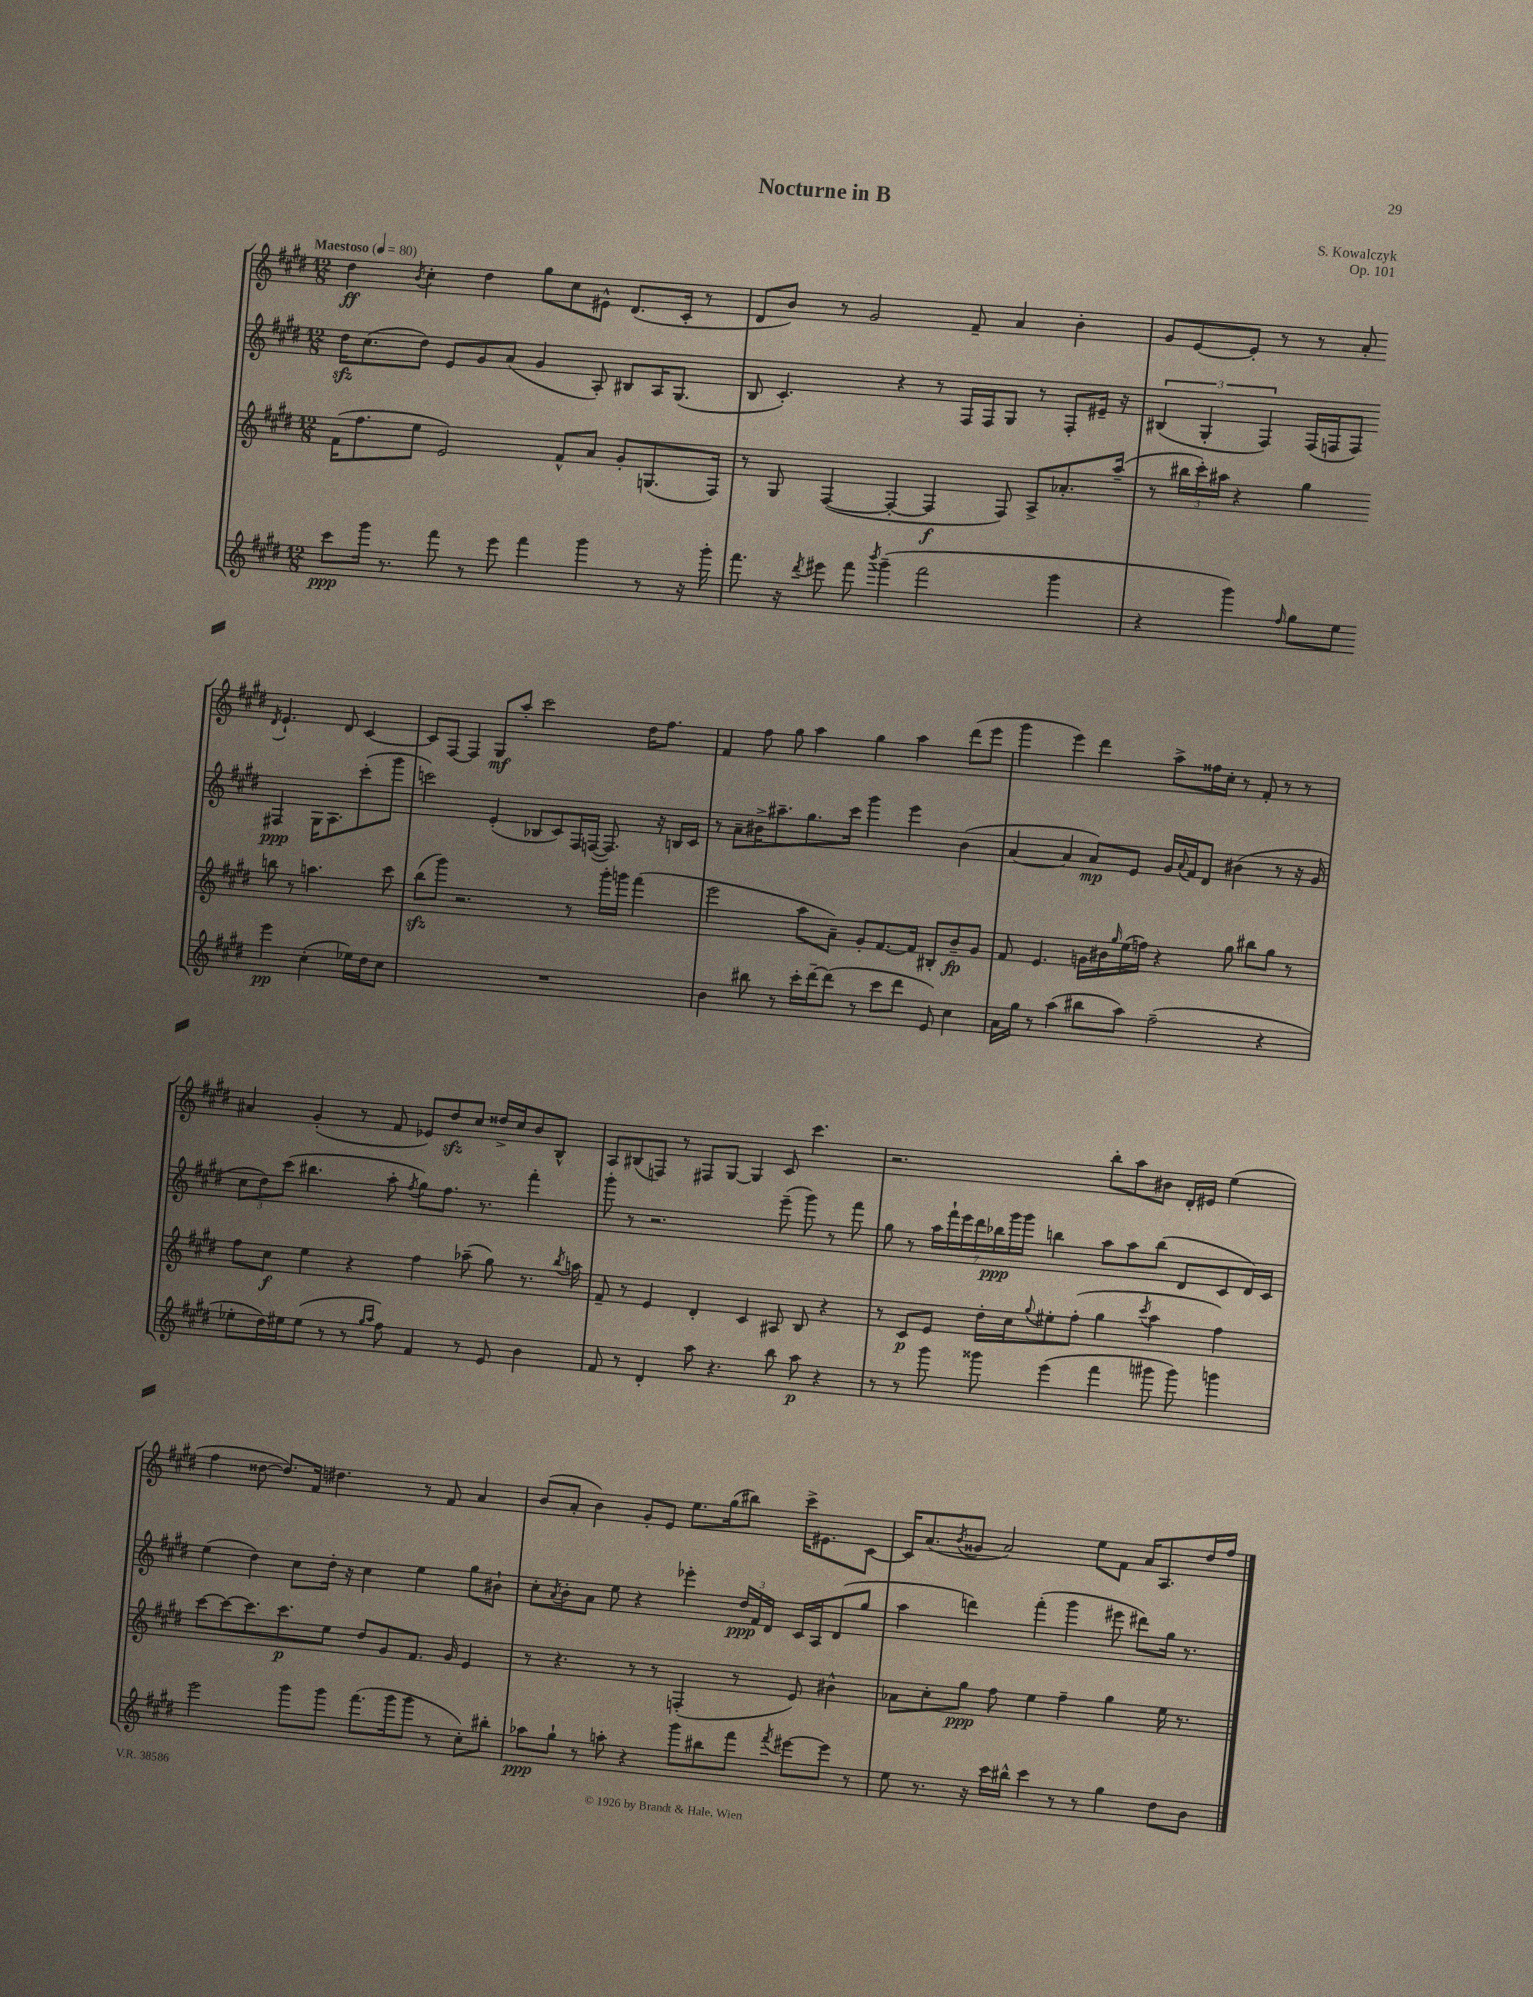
\header { title = "Nocturne in B" composer = "S. Kowalczyk" opus = "Op. 101" }
<<
\new StaffGroup <<
\new Staff = "s0" {
    \clef treble \key e \major \numericTimeSignature \time 12/8 \tempo "Maestoso" 4 = 80
    dis''4\ff \acciaccatura { b'8 } cis''4-. dis''4 gis''8 cis''8 eis'8-^ dis'8.( cis'16-. r8 |
    dis'8 b'8) r8 gis'2 fis'8-- a'4 b'4-. |
    gis'8 e'8~ e'8-. r8 r8 a'8-. \acciaccatura { dis'8 } e'4.-! dis'8 cis'4~ |
    cis'8 fis8~ fis4 gis8\mf a''8-. cis'''2 dis''16 fis''8. |
    fis'4 fis''8 gis''8 a''4 gis''4 a''4 dis'''8( e'''8 |
    gis'''4 e'''4) dis'''4 a''8-> fisis''16 cis''16-. r8 fis'8-. r8 r8 |
    ais'4 gis'4-.( r8 fis'8 ees'8) dis''8\sfz cis''8 disis''16-> cis''16 b'8 b8-^ |
    a8 bis8( f8) r8 fis8 gis8~ gis4 cis'8 cis'''4. |
    r2. b''8-. a''8 bis'8 dis'16-. eis'16 e''4( |
    fis''4 disis''8~ disis''8.) fis'16 dis''4. r8 fis'8 a'4 |
    b'8( a'8-. b'4) gis'8-. e'8 e''8. gis''16( bis''8) cis'''16-> eis'8. cis'8~ |
    cis'16 a'8.( \acciaccatura { b'8 } gisis'8 a'2) e''8 fis'8 a'16 a8. dis''16 fis''16 \bar "|." |
}
\new Staff = "s1" {
    \clef treble \key e \major \numericTimeSignature \time 12/8
    dis''16\sfz cis''8.( dis''8) e'8 gis'8 a'8( gis'4 a8-.) bis8 a16 gis8.( |
    b8 cis'4.-.) r4 r8 fis16 fis16 gis8 r8 fis8-. eis'16-- r16 |
    \tuplet 3/2 { bis4( gis4-. fis4) } fis16( f16 f8) fis4\ppp gis16 a8. cis'''8-.( gis'''8 |
    c'''2) e'4-.( bes8 cis'8) fis16 f16~( f8.) r16 b16 cis'16 |
    r8 a'8-- bis'16-> ais''8.-- gis''8. cis'''16 gis'''4 e'''4 bis'4( |
    a'4~ a'4 a'8\mp) e'8 gis'16 \appoggiatura { a'8 } fis'16 dis'8 bis'4( r8 r16 gis'16 |
    \tuplet 3/2 { cis''8 dis''8) cis'''8( } bis''4. a''8-. \acciaccatura { fis''8 } gis''8) fis''8. r8. fis'''4-. |
    gis'''8-. r8 r2. e'''8--( gis'''8) r8 fis'''8 |
    gis''8 r8 \tuplet 7/4 { a''16 fis'''16-! e'''16 dis'''16 bes''16\ppp gis'''16 gis'''16 } b''4 a''8 a''8 b''8( dis'8 cis'8 dis'16) cis'16 |
    e''4( dis''4) cis''8 dis''16-. r16 cis''4 e''4 gis''8 bis'8-! |
    cis''8-. \acciaccatura { a'8 } b'8-. a'8 e''8 r4 ees'''4-. \tuplet 3/2 { dis''16\ppp fis'16 dis'16 } cis'16 a16 dis'8( gis''8 |
    a''4 d'''4) fis'''4-.( gis'''4 eis'''8 dis'''8) gis''16 r8. \bar "|." |
}
\new Staff = "s2" {
    \clef treble \key e \major \numericTimeSignature \time 12/8
    fis'16( fis''8. e''8 e'2) fis'8-^ a'8 gis'8-. g8.( fis16) |
    r8 gis8 fis4~( fis4~-. fis4\f fis8) a8-> aes'8.-. a''16--( |
    r8 \tuplet 3/2 { bis''16 cis'''16-.) ais''16 } r4 gis''4 b''8 r8 a''4. cis'''8 |
    b''8\sfz( gis'''8) r2. r8 gis'''16-. g'''16 fis'''4( |
    e'''2 a''8 a'8--) gis'8-. fis'8.~ fis'16 bis8-. b'8--\fp gis'8 |
    fis'8 e'4. g'16 bis'16 \grace { gis''16 } e''16( f''16) r4 gis''8 bis''8 gis''8 r8 |
    fis''8 cis''8\f e''4 r4 fis''4 aes''8--( gis''8) r8. \acciaccatura { b''8 } a''16 |
    fis'8-- r8 e'4 dis'4-. cis'4 ais8 b8 r4 |
    r8 cis'8\p e'8 dis''16-. cis''16 \appoggiatura { gis''8 } eis''8-. fis''8-.( gis''4 \acciaccatura { cis'''8 } a''4 fis''4) |
    cis'''8~ cis'''8~ cis'''8. cis'''8.\p e''8 dis''8 gis'8 fis'8. gis'16 e'4 |
    r8 r4. r8 r8 f4-.( r8 e'8) bis'4-^ |
    aes'8 cis''8-. gis''8\ppp fis''8 e''4 fis''4-- gis''4 e''16 r8. \bar "|." |
}
\new Staff = "s3" {
    \clef treble \key e \major \numericTimeSignature \time 12/8
    cis'''8\ppp gis'''16 r8. fis'''8 r8 e'''8 fis'''4 gis'''4 r8 r16 gis'''16-. |
    fis'''8. r16 \acciaccatura { dis'''8 } eis'''8 fis'''8 \acciaccatura { b'''8 } gis'''4--( fis'''2 gis'''4 |
    r4 gis'''4) \grace { fis''16 } gis''8 e''8 e'''4\pp cis''4-.( ees''16) dis''16 cis''8 |
    R1. |
    b'4 bis''8 r8 cis'''16-. dis'''16~-- dis'''8( r8 cis'''8 dis'''8 e'8) cis''4 |
    a'16 gis''16 r8 a''4( bis''8 a''8) fis''2--( r4 |
    ees''8-. dis''16) eis''16 eis''8( r8 r8 \grace { gis''16 a''16 } fis''8) fis'4 r8 e'8 b'4 |
    fis'8 r8 dis'4-. a''8 r4. b''8 a''8\p r4 |
    r8 r8 gis'''8 gisis'''8 e'''4( fis'''4 gis'''8 gis'''8) g'''4 |
    e'''2 gis'''8 gis'''8 fis'''8.( gis'''16 gis'''8 r8 cis''8-.) bis''8-. |
    aes''8\ppp gis''8-! r8 a''8-. r4 gis'''8 bis''8 fis'''8 \acciaccatura { fis'''8 } eis'''8~ eis'''8 r8 |
    e''8 r8. r16 cis'''16 bis''16-^ cis'''4 r8 r8 gis''4 dis''8 b'8 \bar "|." |
}
>>
>>
\layout { \context { \Score \remove "Bar_number_engraver" } }
